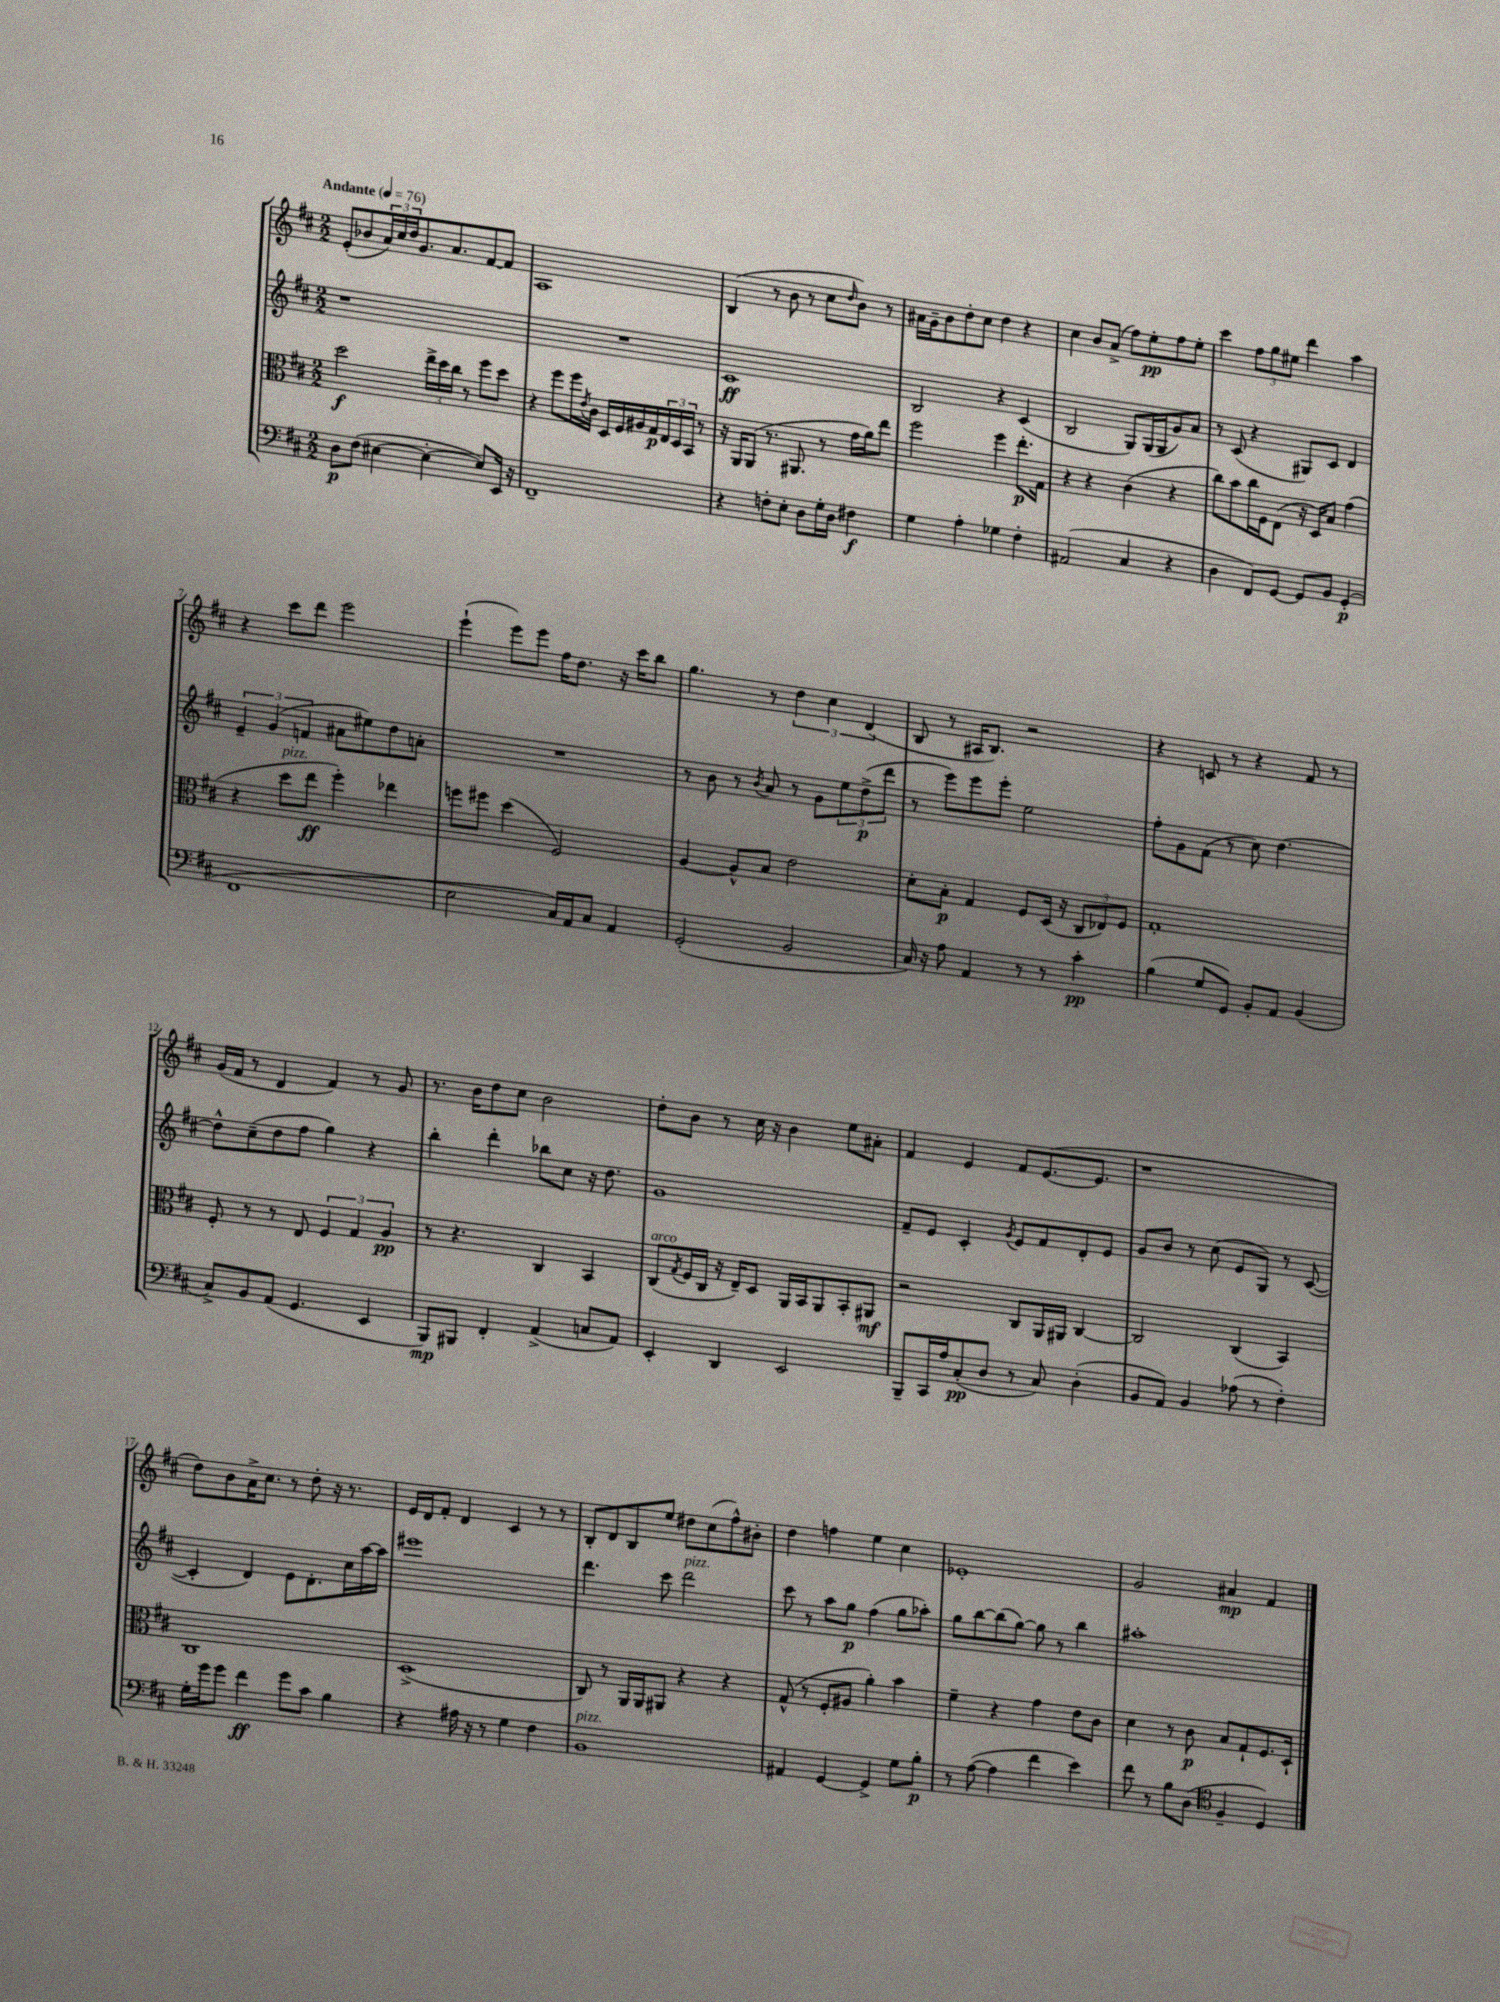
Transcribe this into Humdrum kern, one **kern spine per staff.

**kern	**kern	**kern	**kern
*staff4	*staff3	*staff2	*staff1
*clefF4	*clefC3	*clefG2	*clefG2
*k[f#c#]	*k[f#c#]	*k[f#c#]	*k[f#c#]
*M2/2	*M2/2	*M2/2	*M2/2
*MM76	*MM76	*MM76	*MM76
8D	2dd	1r	(8e'
(8F#	.	.	8b-
[4E#	.	.	24a)
.	.	.	24cc#
.	.	.	24dd
.	.	.	8.g
4E#'_	24ee^	.	.
.	24dd	.	.
.	.	.	8.a
.	24cc#	.	.
.	8r	.	.
8E#])	8ff#	.	[8f#
16EE	8dd	.	8f#]
16r	.	.	.
=	=	=	=
1FF#~	4r	1r	1A
.	8ff#	.	.
.	16ff#	.	.
.	8qe	.	.
.	16c#	.	.
.	16D	.	.
.	16F#	.	.
.	16A#	.	.
.	16G	.	.
.	24E	.	.
.	24D	.	.
.	24BB	.	.
.	8r	.	.
=	=	=	=
4r	16r	1c#	(4B
.	16AA	.	.
.	(8AA	.	.
8F'	8.r	.	8r
8E'	.	.	8b
.	8.AA#	.	.
8D	.	.	8r
16G'	8r	.	8cc#
16D	.	.	.
.	.	.	16qqdd
4F#	16g	.	8b)
.	16a)	.	.
.	8ee	.	8r
=	=	=	=
4G	2ff#	2B	16a#
.	.	.	16g~
.	.	.	8b
4A'	.	.	8dd'
.	.	.	8cc#
4G-	4ff#	4r	4dd
4F#'	8.ee'	(4c#	4r
.	16G	.	.
=	=	=	=
(2AA#	4r	2B	4cc#
.	4r	.	8b
.	.	.	(8a^
4C#	(4c#	8G)	8ff#)
.	.	(16G	8ee'
.	.	16G	.
4r	4r	8g)	8ff#
.	.	8a	8ee'
=	=	=	=
4D	8cc#)	8r	4ccc#
.	8b	(8c#	.
8FF#)	16cc#	4r	12ff#
.	16F#	.	.
.	.	.	12gg
[8GG	(8E	.	.
.	.	.	12ee#
8GG]	16r	8G#)	4ddd
.	16D)	.	.
8BB	8B	8c#	.
(4GG'	(4g	4d	4aa
=	=	=	=
1FF#	4r	6e~	4r
.	.	(6g	.
.	8dd	.	8ccc#
.	.	6f	.
.	8ee	.	8ddd
.	4ff#')	8a#	2eee
.	.	8ee#)	.
.	4ee-	8dd	.
.	.	8a'	.
=	=	=	=
2E	8ff	1r	(4eee`
.	8ff#	.	.
.	(4dd	.	8eee)
.	.	.	8eee
16C#)	2F#)	.	16ff#
16AA	.	.	8.dd
8C#	.	.	.
4AA	.	.	16r
.	.	.	16ccc#
.	.	.	8bb
=	=	=	=
(2GG'	[4A	8r	4.gg
.	.	8b	.
.	8A^^]	8r	.
.	.	8qb	.
.	8B	8a	8r
2BB	2e	8r	6dd
.	.	8g	.
.	.	.	6cc#
.	.	12ee	.
.	.	(12dd^	(6d
.	.	12ddd	.
=	=	=	=
16C#)	8d'	8r	8B
16r	.	.	.
8A	8B'	8eee)	8r
4AA	4G	8eee	16A#
.	.	.	8.B)
.	.	8eee'	.
8r	8F#	2ee	2r
8r	(16D	.	.
.	16r	.	.
4c#'	12C#	.	.
.	12E-)	.	.
.	12F#	.	.
=	=	=	=
(4B	1G'	8ff#'	4r
.	.	8g	.
8G	.	(8f#	8c
8GG)	.	8r	8r
8BB'	.	8cc#)	4r
8AA	.	[4.dd	.
(4BB	.	.	8f#
.	.	.	8r
=	=	=	=
8C#^)	8F#'	8dd^^]	(16g
.	.	.	16f#
8BB	8r	(8cc#~	8r
(8AA	8r	8dd	4d
4.GG	8E	8ff#	.
.	6F#	4gg)	4f#)
.	6G	.	.
4EE	.	4r	8r
.	6A	.	.
.	.	.	8g
=	=	=	=
8BBB)	8r	4bb'	8.r
8BBB#	4.r	.	.
.	.	.	16b
4FF#'	.	4ddd'	8dd
.	.	.	8cc#
(4AA^	4C#	8bb-	2b
.	.	8cc#	.
8C	4BB	16r	.
.	.	8.dd	.
8AA)	.	.	.
=	=	=	=
4EE'	(8C#	1g	8dd'
.	8qG	.	.
.	16F#	.	8b
.	16C#	.	.
4DD	16r	.	8r
.	16E~)	.	.
.	8D	.	16cc#
.	.	.	16r
2EE	16AA	.	4b
.	16BB	.	.
.	8AA	.	.
.	8BB'	.	8ee
.	8AA#	.	8a#'
=	=	=	=
8BBB~	2r	8f#~	4f#
16CC#	.	8e	.
16A	.	.	.
(8C#'	.	4c#'	4e
8D	.	.	.
.	.	8qg	.
8r	8C#	8e	8f#
8C#)	16AA	8f#	([8.e
.	16AA#	.	.
(4D'	[4C#	8d'	.
.	.	.	8.e]
.	.	8e	.
=	=	=	=
8BB	2C#]	8g	1r
8AA)	.	8b	.
4BB	.	8r	.
.	.	(8cc#	.
(8A-	(4C#	8e	.
8r	.	8G)	.
4F#')	4BB)	8r	.
.	.	([8c#	.
=	=	=	=
16G'	1C#	4c#']	8dd)
16g	.	.	.
8g	.	.	8b
4f#	.	4d)	16a^
.	.	.	8.cc#
8g	.	8e	8r
8c#	.	8.d'	8dd'
4B	.	.	16r
.	.	16cc#	8.r
.	.	[16aa	.
.	.	16aa]	.
=	=	=	=
4r	(1D^	1eee#	16e
.	.	.	16d
.	.	.	8f#'
16A#	.	.	4d
16r	.	.	.
8r	.	.	.
4G	.	.	4c#
4F#	.	.	8r
.	.	.	8r
=	=	=	=
1BB	8C#)	4.ddd	8B'
.	8r	.	8d
.	16AA	.	8B
.	16AA	.	.
.	8AA#	8ccc#	8ee
.	4r	2ddd	8dd#
.	.	.	(8cc#
.	4r	.	8ff#^^)
.	.	.	8b#'
=	=	=	=
4AA#	(8G^^	8ccc#	4dd
.	8r	8r	.
[4GG	8F#'	8aa	4ff
.	8A#	8gg	.
4GG^]	4a')	(4ff#	4ee
8G	4b	8gg	4cc#
8B'	.	8aa-')	.
=	=	=	=
8r	4f#~	8gg	1e-'
([8A	.	[8bb	.
4A]	4r	(8bb]	.
.	.	[8gg)	.
4f#	4g	8gg]	.
.	.	8r	.
4e)	8e	4bb	.
.	8c#	.	.
=	=	=	=
8f#	4d	1aa#'	2g
8r	.	.	.
8B	8r	.	.
(8D	8c#	.	.
*clefC4	*	*	*
4F#~	8B	.	4a#
.	8G`	.	.
4D)	8.F#	.	4f#
.	16D`	.	.
==	==	==	==
*-	*-	*-	*-
